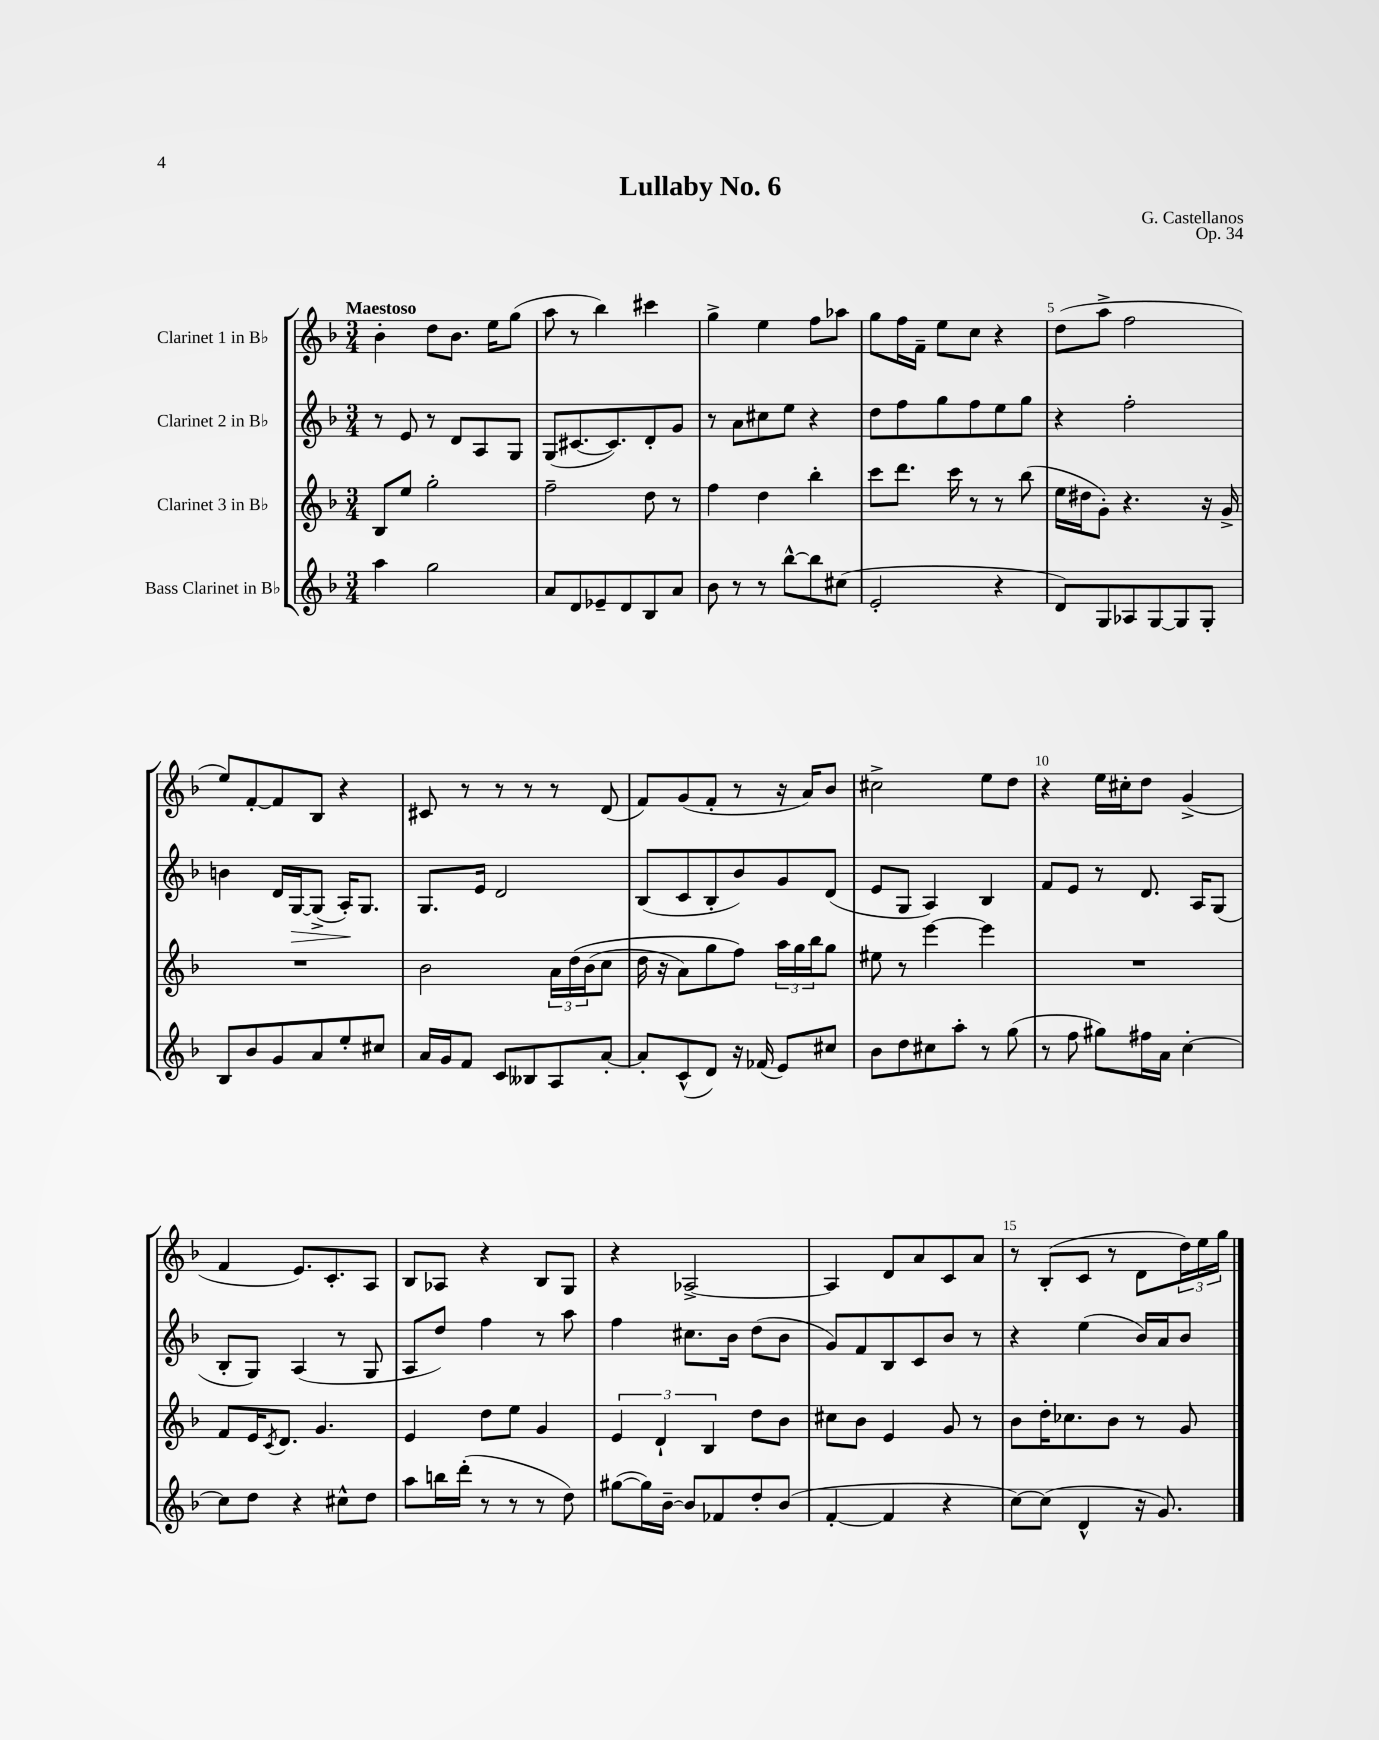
\header { title = "Lullaby No. 6" composer = "G. Castellanos" opus = "Op. 34" }
<<
\new StaffGroup <<
\new Staff = "s0" \with { instrumentName = "Clarinet 1 in Bb" } {
    \clef treble \key f \major \numericTimeSignature \time 3/4 \tempo "Maestoso"
    bes'4-. d''8 bes'8. e''16 g''8( |
    a''8 r8 bes''4) cis'''4 |
    g''4-> e''4 f''8 aes''8 |
    g''8 f''16 f'16-- e''8 c''8 r4 |
    d''8( a''8-> f''2 |
    e''8) f'8~-. f'8 bes8 r4 |
    cis'8 r8 r8 r8 r8 d'8( |
    f'8) g'8( f'8-. r8 r16 a'16) bes'8 |
    cis''2-> e''8 d''8 |
    r4 e''16 cis''16-. d''8 g'4->( |
    f'4 e'8.) c'8.-. a8 |
    bes8 aes8 r4 bes8 g8 |
    r4 aes2~-> |
    aes4 d'8 a'8 c'8 a'8 |
    r8 bes8-.( c'8 r8 d'8 \tuplet 3/2 { d''16) e''16 g''16 } \bar "|." |
}
\new Staff = "s1" \with { instrumentName = "Clarinet 2 in Bb" } {
    \clef treble \key f \major \numericTimeSignature \time 3/4
    r8 e'8 r8 d'8 a8 g8 |
    g8( cis'8.~ cis'8.) d'8-. g'8 |
    r8 a'8 cis''8 e''8 r4 |
    d''8 f''8 g''8 f''8 e''8 g''8 |
    r4 f''2-. |
    b'4 d'16 g16~\> g8->( a16-.\!) g8. |
    g8. e'16 d'2 |
    bes8( c'8 bes8-. bes'8) g'8 d'8( |
    e'8 g8 a4) bes4 |
    f'8 e'8 r8 d'8. a16 g8( |
    bes8-. g8) a4( r8 g8 |
    a8 d''8) f''4 r8 a''8 |
    f''4 cis''8. bes'16 d''8( bes'8 |
    g'8) f'8 bes8 c'8 bes'8 r8 |
    r4 e''4( bes'16) a'16 bes'8 \bar "|." |
}
\new Staff = "s2" \with { instrumentName = "Clarinet 3 in Bb" } {
    \clef treble \key f \major \numericTimeSignature \time 3/4
    bes8 e''8 g''2-. |
    f''2-- d''8 r8 |
    f''4 d''4 bes''4-. |
    c'''8 d'''8. c'''16 r8 r8 bes''8( |
    e''16 dis''16 g'8-.) r4. r16 g'16-> |
    R2. |
    bes'2 \tuplet 3/2 { a'16 d''16\( bes'16( } c''8 |
    d''16 r16 a'8) g''8 f''8\) \tuplet 3/2 { a''16 g''16 bes''16 } g''8 |
    eis''8 r8 e'''4~ e'''4 |
    R2. |
    f'8 e'16 \acciaccatura { c'8 } d'8. g'4. |
    e'4 d''8 e''8 g'4 |
    \tuplet 3/2 { e'4 d'4-! bes4 } d''8 bes'8 |
    cis''8 bes'8 e'4 g'8 r8 |
    bes'8 d''16-. ces''8. bes'8 r8 g'8 \bar "|." |
}
\new Staff = "s3" \with { instrumentName = "Bass Clarinet in Bb" } {
    \clef treble \key f \major \numericTimeSignature \time 3/4
    a''4 g''2 |
    a'8 d'8 ees'8-- d'8 bes8 a'8 |
    bes'8 r8 r8 bes''8~-^ bes''8 cis''8( |
    e'2-. r4 |
    d'8) g8 aes8 g8~ g8 g8-. |
    bes8 bes'8 g'8 a'8 e''8-. cis''8 |
    a'16 g'16 f'8 c'8 beses8 a8 a'8~-. |
    a'8-. c'8-^( d'8) r16 fes'16( e'8) cis''8 |
    bes'8 d''8 cis''8 a''8-. r8 g''8( |
    r8 f''8 gis''8) fis''16 a'16 c''4~-. |
    c''8 d''8 r4 cis''8-^ d''8 |
    a''8 b''16 d'''16-.( r8 r8 r8 d''8) |
    gis''8~( gis''16) bes'16~-- bes'8 fes'8 d''8-. bes'8( |
    f'4~-. f'4 r4 |
    c''8~) c''8( d'4-^ r16 g'8.) \bar "|." |
}
>>
>>
\layout { \context { \Score \override BarNumber.break-visibility = ##(#f #t #t) barNumberVisibility = #(every-nth-bar-number-visible 5) } }
